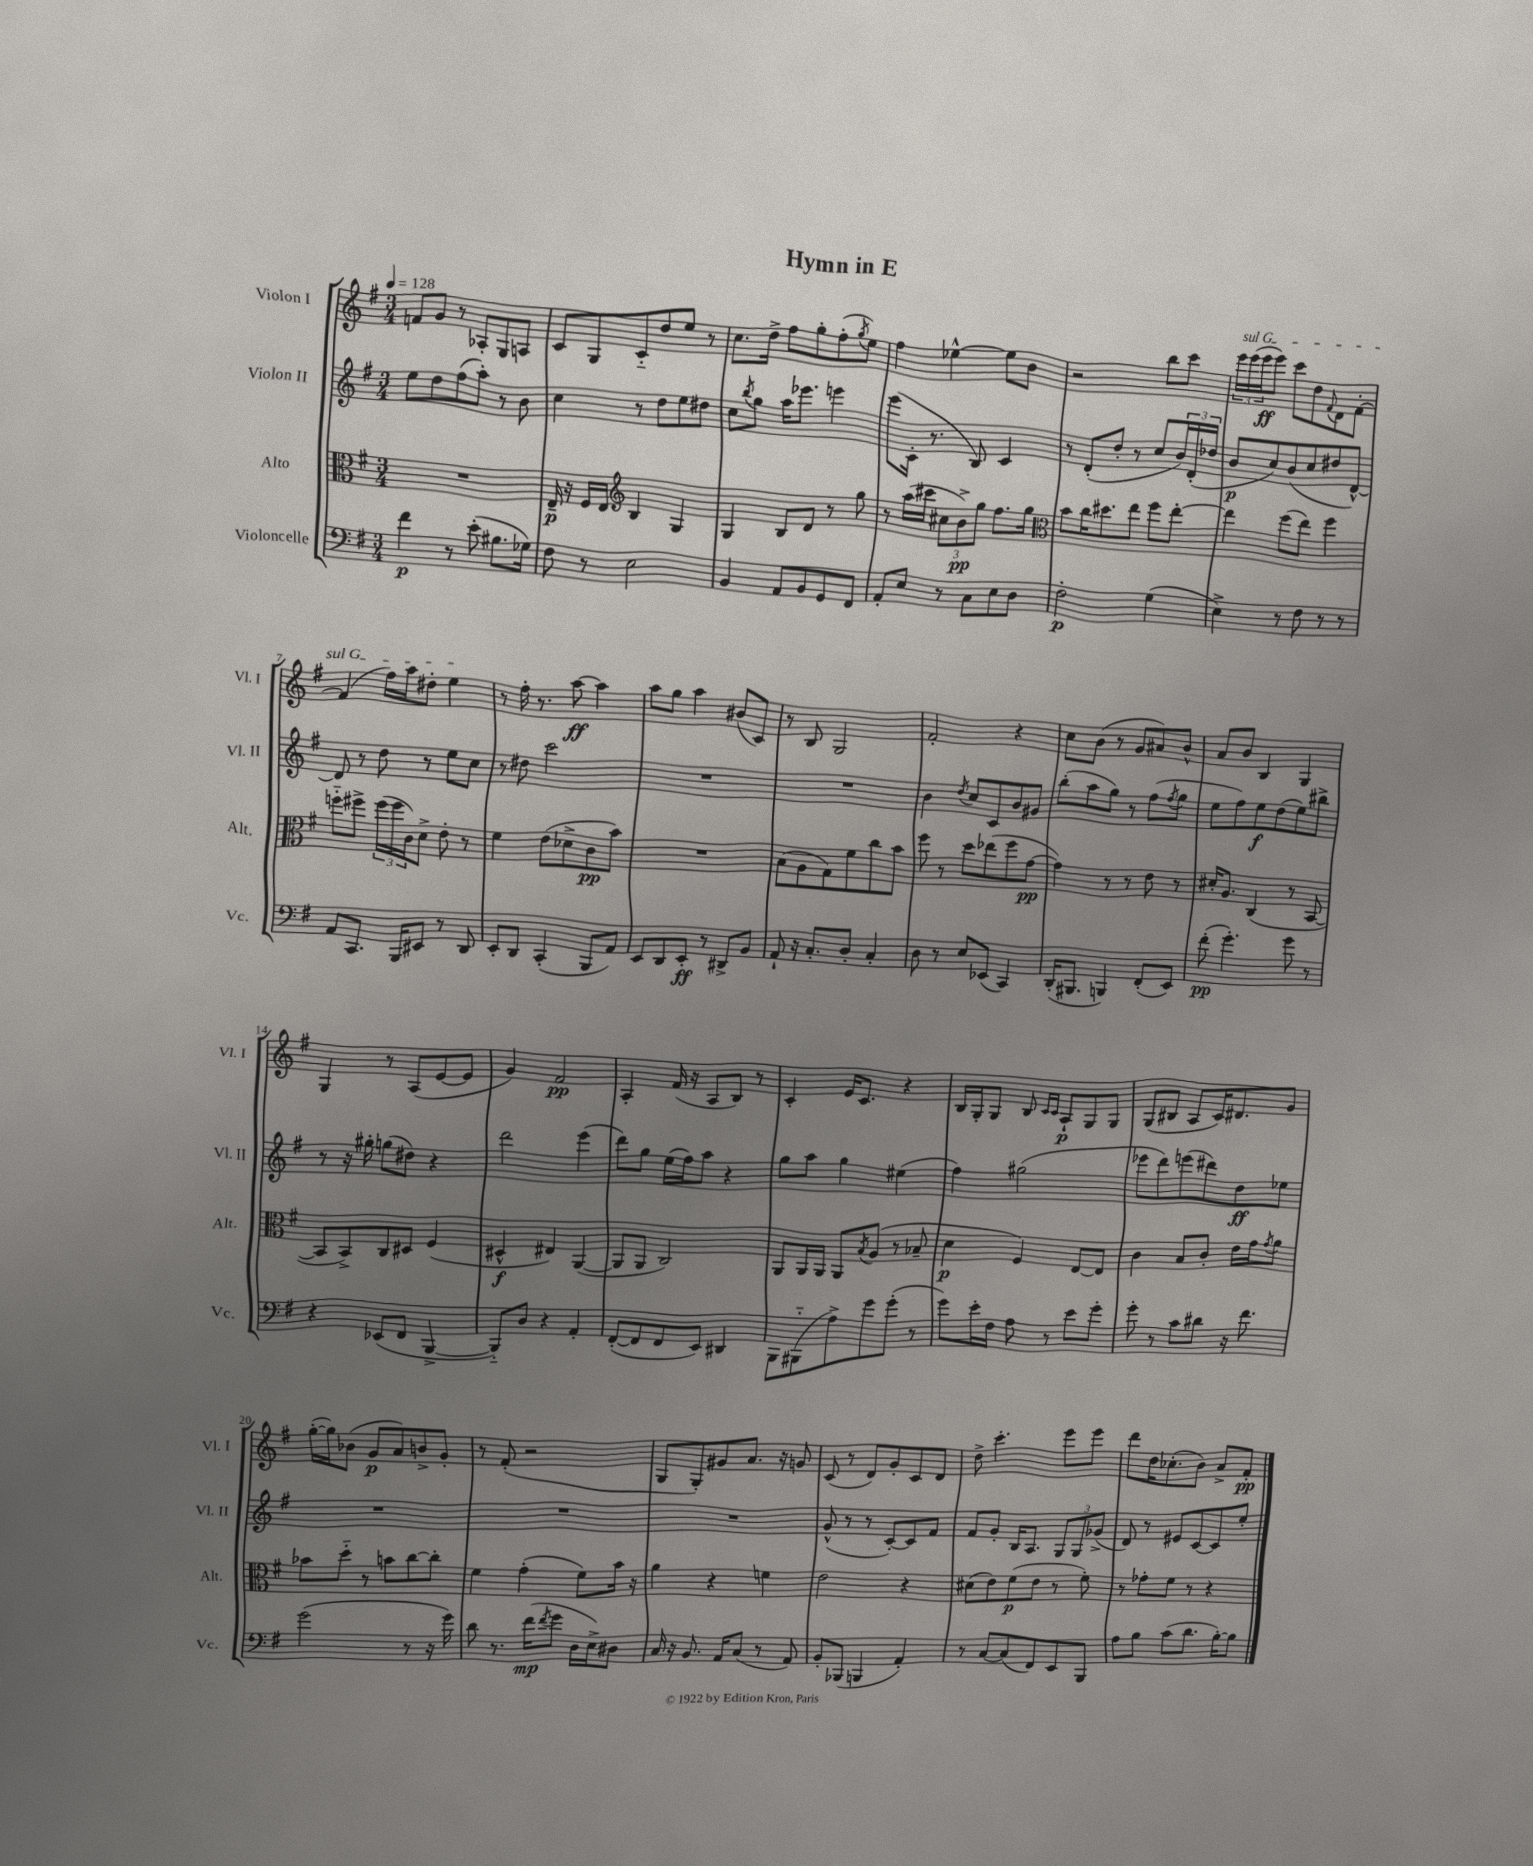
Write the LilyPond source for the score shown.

\header { title = "Hymn in E" }
<<
\new StaffGroup <<
\new Staff = "s0" \with { instrumentName = "Violon I" shortInstrumentName = "Vl. I" } {
    \clef treble \key g \major \numericTimeSignature \time 3/4 \tempo 4 = 128
    f'8 g'8 r8 aes8-. g8 a8 |
    c'8 g8 c'8-_ d''8 e''8 r8 |
    c''8. d''16-> fis''8 g''8-. fis''8-.( \acciaccatura { g''8 } e''8) |
    fis''4 ees''4~-^ ees''8 b'8 |
    r2 b''8 c'''8 |
    \tuplet 3/2 { \once \override TextSpanner.bound-details.left.text = \markup { \italic "sul G" } e'''16\startTextSpan e'''16( e'''16\ff } e'''8) c'''8 d''8 \appoggiatura { fis'8 } d'8 fis'8~-. |
    fis'4( fis''16) a''16 dis''8-. e''4\stopTextSpan |
    r8 fis''16-. r8. a''8~\ff a''4 |
    a''8 g''8 a''4 bis'8( c'8) |
    r8 b8 g2 |
    fis'2-. r4 |
    c''8 b'8( r8 g'8 ais'8) b'8-^ |
    a'8 b'8 b4 g4 |
    g4 r8 a8( e'8~ e'8 |
    g'4) fis'2\pp |
    a4-. fis'16( r16 a8 b8) r8 |
    c'4-. e'16 c'8. r4 |
    b16 g16-. g8 b8 \grace { c'16 c'16 } a8-!\p g8 g8 |
    g8( bis8 a8 c'16) dis'8. g'8 |
    g''16~-.( g''16) bes'8( g'8\p a'8) b'8-> g'8-. |
    r8 fis'8-.( r2 |
    g8 g8-.) gis'8 a'8. r16 g'8 |
    c'8( r8 d'8) g'8-. c'8 d'8 |
    d''8-> c'''4.-. e'''8 e'''8 |
    d'''8 d''16 ces''8.-.( b'8) a'8-> fis'8-.\pp \bar "|." |
}
\new Staff = "s1" \with { instrumentName = "Violon II" shortInstrumentName = "Vl. II" } {
    \clef treble \key g \major \numericTimeSignature \time 3/4
    e''8 d''8 fis''8( a''8-.) r8 b'8 |
    c''4 r8 d''8 e''8 dis''8 |
    c''8 \acciaccatura { b''8 } g''8 a''16 ees'''8. e'''4 |
    e'''8( c'16-. r8. b8) c'4 |
    r8 d'8-.( d''8-. r8 c''8 \tuplet 3/2 { b'16) d'16-.( des''16 } |
    b'8\p c''8) b'8( c''8 dis''8 d'8~-^) |
    d'8 r8 d''8 r8 e''8 c''8 |
    r8 dis''8 c'''2 |
    R2. |
    R2. |
    b'4 \acciaccatura { d''8 } c''8 c'8 b'8 gis'8 |
    b''8-.( a''8 g''8) r8 fis''8( \acciaccatura { fis''8 } g''8 |
    e''8 fis''8) e''8\f d''8( e''8) bis''8-> |
    r8 r16 gis''16-. g''8( dis''8) r4 |
    d'''2 e'''4( |
    d'''8) g''8 e''16( fis''16) a''8 r4 |
    g''8 a''8 g''4 eis''4( |
    fis''4) gis''2( |
    ees'''8 d'''8) e'''8( dis'''8) d''8\ff ees''8 |
    R2. |
    R2. |
    R2. |
    g'8-^( r8 r8 c'8~-.) c'8 fis'8 |
    fis'8 g'8-. b16 a8. \tuplet 3/2 { g8 g8 ges'8->( } |
    d'8) r8 eis'8 c'8~ c'8 e''8-. \bar "|." |
}
\new Staff = "s2" \with { instrumentName = "Alto" shortInstrumentName = "Alt." } {
    \clef alto \key g \major \numericTimeSignature \time 3/4
    R2. |
    e16--\p r16 fis16 e16 \clef treble b4 g4 |
    g4 b8 d'8 r8 g''8 |
    r8 a''16( cis'''16 \tuplet 3/2 { cis''8 b'8->\pp) g''8 } fis''8. g''16 |
    \clef alto b'8 c''16 dis''8. e''8 fis''8 e''8~-. |
    e''4 fis''8( e''8) fis''4 |
    f''8-_ fis''8-> \tuplet 3/2 { fis''16( fis''16 c'16) } d'8-> e'8-. r8 |
    fis'4 e'8( des'8-> c'8\pp b'8) |
    R2. |
    b8( a8 g8) fis'8 c''8 b'8 |
    fis''8 r8 d''8 ees''8( fis''8 g'8~\pp |
    g'4) r8 r8 e'8 r8 |
    dis'16-. a8. c4( r8 b,8~ |
    b,8 b,8->) c8 dis8 fis4( |
    dis4-^\f eis4) a,4~( |
    a,8 a,8 c2) |
    a,8 a,16 a,16 a,8 \acciaccatura { b8 } a8( r8 bes8-- |
    d'4\p fis4) e8~ e8 |
    c'4 b8 c'8-. e'16 g'16 \acciaccatura { g'8 } a'8 |
    bes'8 d''8-_ r8 b'8 c''8~ c''8-. |
    fis'4 g'4-.( fis'8) b'16 r16 |
    a'4 r4 f'4 |
    e'2 r4 |
    dis'8( e'8) fis'8\p( e'8 r8 fis'8-.) |
    r8 ges'8-. fis'8 r8 r4 \bar "|." |
}
\new Staff = "s3" \with { instrumentName = "Violoncelle" shortInstrumentName = "Vc." } {
    \clef bass \key g \major \numericTimeSignature \time 3/4
    fis'4\p r8 e'8-.( bis8. ges16) |
    fis8 r8 e2 |
    b,4 a,8 b,8 g,8 fis,8 |
    a,8-. e8 r8 c8 e8 d8 |
    fis2-.\p g4( |
    e4->) r8 fis8 r8 r8 |
    a,8 c,8. b,,16 eis,8 r8 d,8 |
    e,8-. d,8 c,4-.( b,,8 a,8) |
    e,8 d,8 e,8-.\ff r8 dis,8-> b,8 |
    a,8-! r16 c8.-. d8-. c4-. |
    d8 r8 e8 ees,8( c,4) |
    d,16-.( bis,,8. b,,4) fis,8-.( e,8) |
    fis'8-.\pp( g'4.-.) g'8 r8 |
    r4 ees,8( fis,8 b,,4~-> |
    b,,8-_) d8 r4 a,4-. |
    fis,8~-.( fis,8 fis,8 e,8) dis,4 |
    b,,8 bis,,8-_( a8->) g'8 g'8-.( r8 |
    g'8) e'16-. fis16 a8 r8 e'8 g'8-. |
    g'8-. r8 c'8 dis'8 r16 fis'8. |
    g'2( r8 r16 g'16) |
    d'8 r8. fis'16\mp( \acciaccatura { fis'8 } g'8 d16 e16->) dis8 |
    c16 r16 b,8. a,16 c8( r8 a,8) |
    b,8-. bes,,8( b,,4 a,4-.) |
    r8 c8~ c8( fis,8) e,8 b,,8 |
    a8 b8 c'8( d'8. b16~-.) b8 \bar "|." |
}
>>
>>
